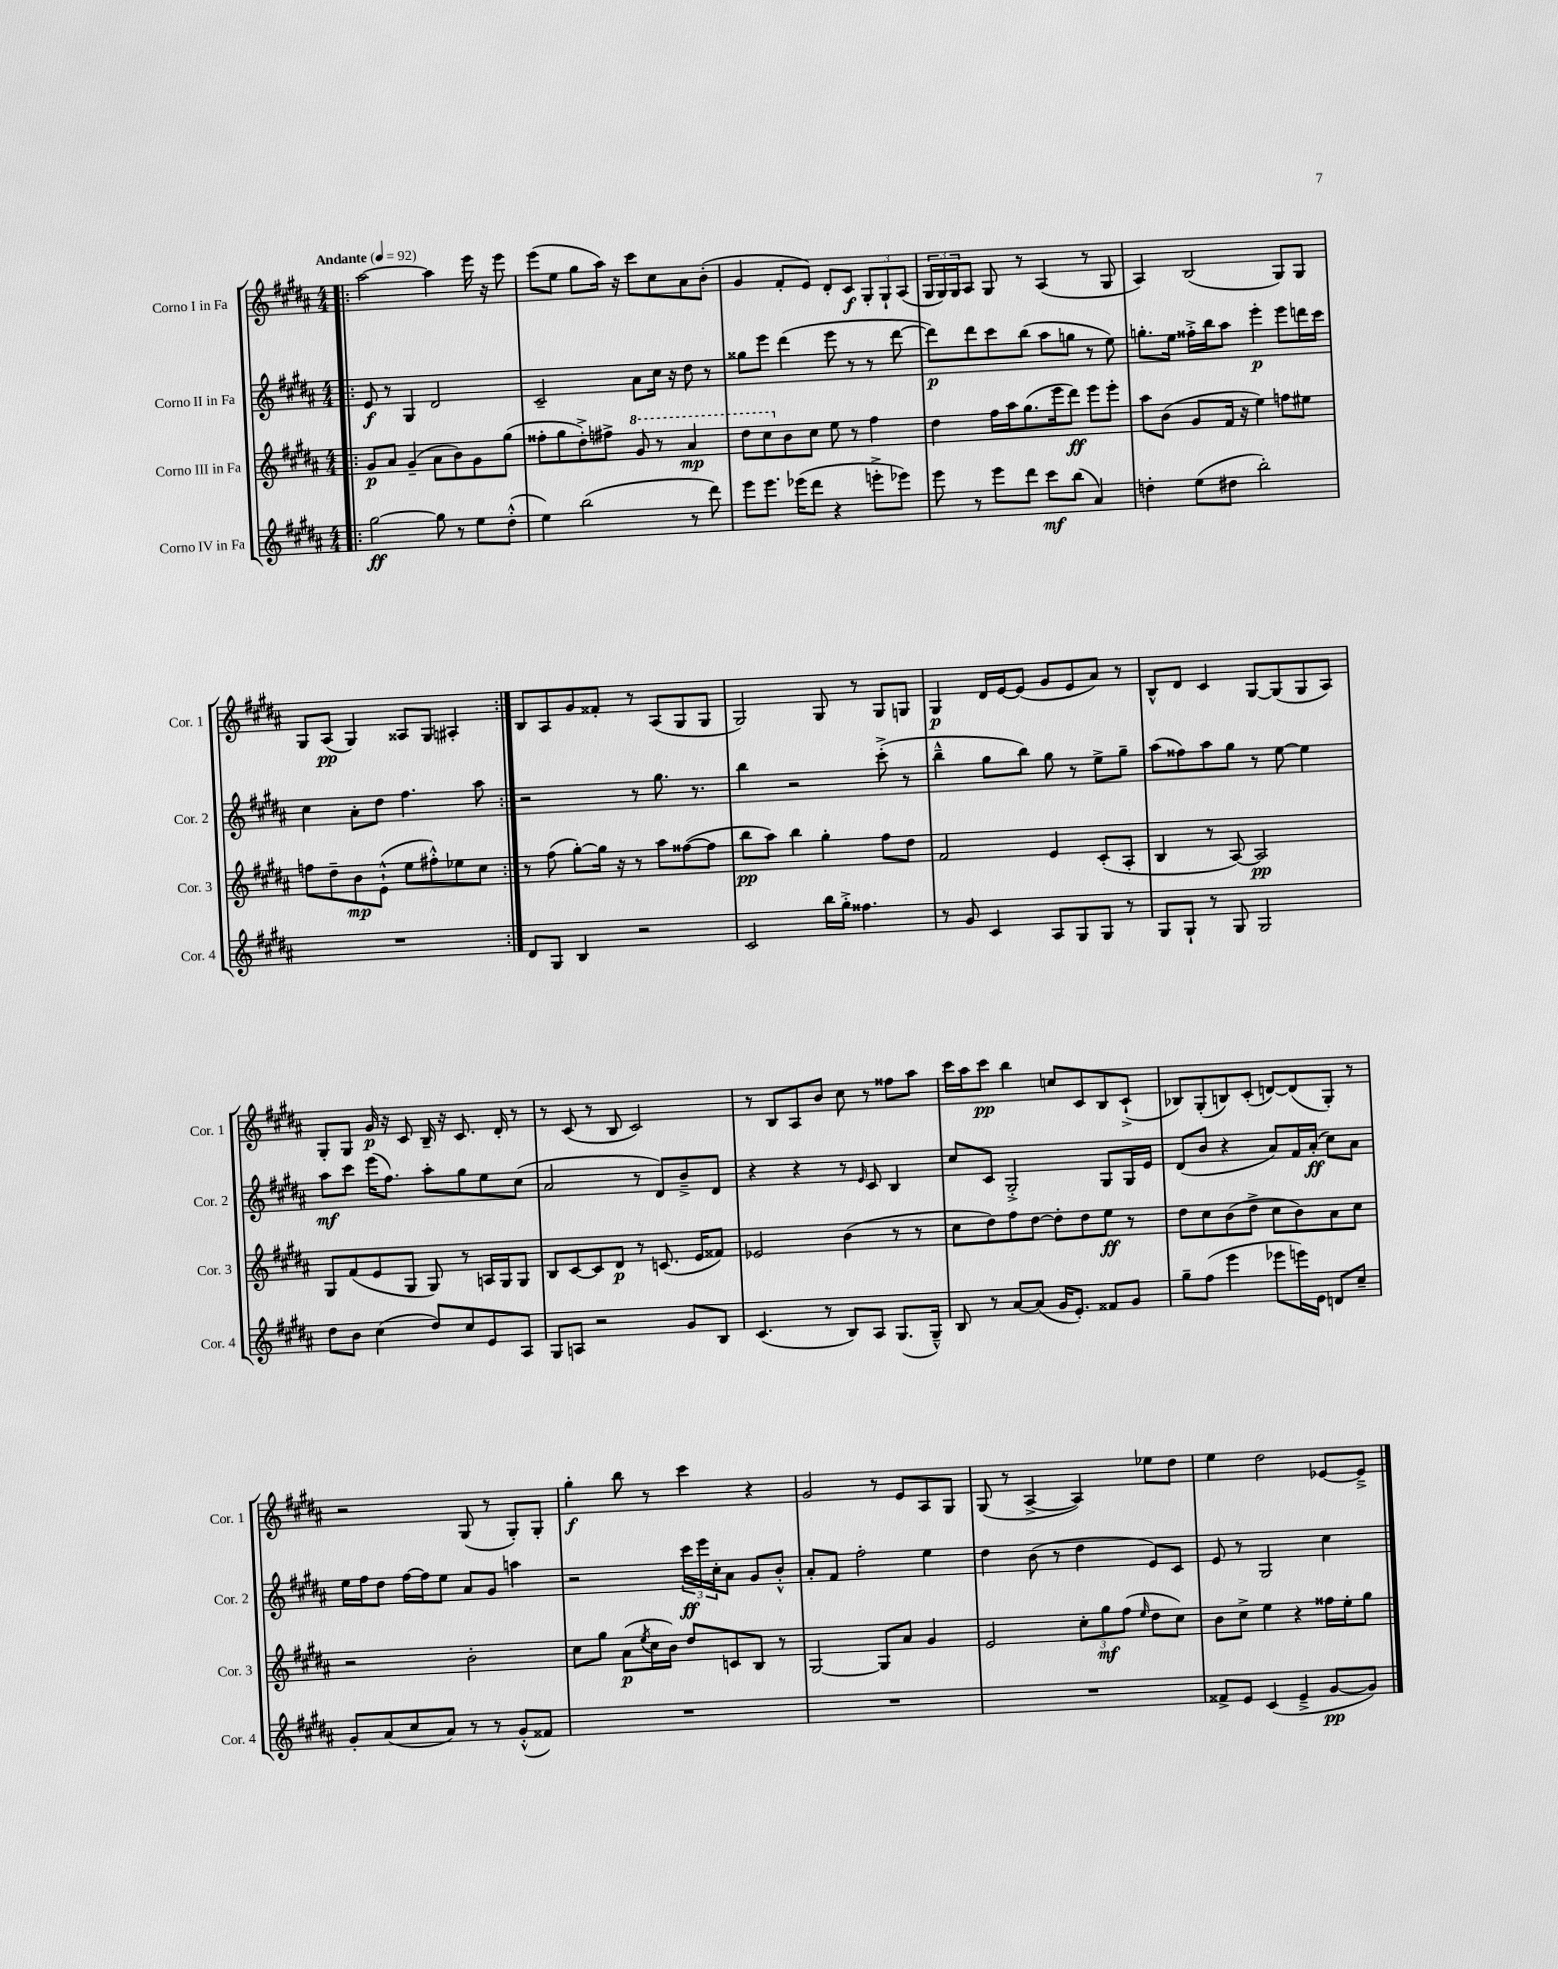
<<
\new StaffGroup <<
\new Staff = "s0" \with { instrumentName = "Corno I in Fa" shortInstrumentName = "Cor. 1" } {
    \clef treble \key b \major \numericTimeSignature \time 4/4 \tempo "Andante" 4 = 92
    \repeat volta 2 { \bar ".|:" ais''2~ ais''4 e'''16 r16 e'''8 |
    e'''8( e''8 gis''8 ais''16) r16 cis'''8 cis''8 ais'8 b'8-.( |
    gis'4 fis'8-. e'8) dis'8-. cis'8\f \tuplet 3/2 { gis8-. gis8-! ais8( } |
    \tuplet 3/2 { gis16 gis16) gis16 } ais8 gis8 r8 ais4( r8 gis8 |
    ais4) b2( gis8) gis8 |
    gis8 ais8\pp( gis4) aisis8 gis8 ais4-. | }
    b8 ais8 gis'8 fisis'8-. r8 ais8( gis8 gis8 |
    gis2) gis8 r8 gis8 g8 |
    gis4\p dis'16 e'16~ e'8( gis'8 e'8 ais'8) r8 |
    b8-^ dis'8 cis'4 gis8~ gis8( gis8 ais8) |
    gis8-. gis8 gis'16\p r16 cis'8 b16-- r16 cis'8. dis'16-. r8 |
    r8 cis'8( r8 b8 cis'2) |
    r8 b8 ais8 b'8 cis''8 r8 fisis''8 ais''8 |
    cis'''16 ais''16 cis'''8\pp b''4 c''8 cis'8 b8 cis'8-!->( |
    bes8) gis8-.( b8) cis'8-.( d'8~) d'8( gis8-.) r8 |
    r2 gis8( r8 gis8-.) gis8-. |
    gis''4-.\f b''8 r8 cis'''4 r4 |
    gis'2 r8 e'8 ais8 gis8 |
    gis8( r8 ais4~-> ais4) ees''8 dis''8 |
    e''4 dis''2 ees'8~ ees'8---> \bar "|." |
}
\new Staff = "s1" \with { instrumentName = "Corno II in Fa" shortInstrumentName = "Cor. 2" } {
    \clef treble \key b \major \numericTimeSignature \time 4/4
    \repeat volta 2 { \bar ".|:" e'8\f r8 gis4 dis'2 |
    cis'2-- ais'8 cis''16 r16 dis''8 r8 |
    gisis''8 e'''8 dis'''4( e'''8 r8 r8 dis'''8~ |
    dis'''8\p) dis'''8 cis'''8 b''8( ais''8 g''8 r8 e''8) |
    g''8.-. e''16 fisis''16-.-> b''16 ais''8 e'''4-.\p e'''8 d'''16 cis'''16 |
    cis''4 ais'8-. dis''8 fis''4. ais''8 | }
    r2 r8 gis''8. r8. |
    b''4 r2 cis'''8-.->( r8 |
    b''4---^ gis''8 b''8) gis''8 r8 e''8-> gis''8-- |
    ais''8( fisis''8) ais''8 gis''8 r8 e''8~ e''4 |
    ais''8\mf cis'''8 e'''16( fis''8.) ais''8-. gis''8 e''8 cis''8( |
    ais'2 r8 dis'8) b'8---> dis'8 |
    r4 r4 r8 \grace { e'16 } cis'8 b4 |
    cis''8 cis'8 gis2-.-> gis8 gis16 e'16 |
    dis'8( b'8 r4 ais'8) fis'16 ais'16-.\ff( cis''8) ais'8 |
    e''16 fis''16 dis''8 fis''16~ fis''16 e''8 ais'8 gis'8 a''4 |
    r2 \tuplet 3/2 { cis'''16\ff e'''16 cis''16-. } ais'8 gis'8 b'8-.-^ |
    ais'8-. fis'8 fis''2-. e''4 |
    dis''4 b'8( r8 dis''4 e'8) cis'8 |
    e'8 r8 gis2 cis''4 \bar "|." |
}
\new Staff = "s2" \with { instrumentName = "Corno III in Fa" shortInstrumentName = "Cor. 3" } {
    \clef treble \key b \major \numericTimeSignature \time 4/4
    \repeat volta 2 { \bar ".|:" gis'8\p ais'8 gis'4--( ais'8 b'8) gis'8 gis''8( |
    fisis''8-. gis''8 dis''8-.->) fis''8-> \ottava #1 gis''8 r8 ais''4\mp |
    dis'''8 cis'''8 \ottava #0 b'8 cis''8 e''8 r8 fis''4 |
    dis''4 fis''16 ais''16 gis''8.( e'''16 dis'''8\ff) e'''8 e'''8-. |
    ais''8 b'8( gis'8 fis'16 r16 e''4) f''8 eis''8 |
    f''8 dis''8-- b'8\mp e'8-!-^( e''8 fis''8-.-^) ees''8 cis''8 | }
    r8 fis''8( gis''8~-.) gis''16 r16 r8 ais''8 fisis''8~( fisis''8 |
    b''8\pp ais''8) b''4 gis''4-. fis''8 dis''8 |
    fis'2 e'4 cis'8-.( ais8-. |
    b4 r8 ais8~) ais2\pp |
    gis8 fis'8( e'8 gis8 gis8) r8 a16 gis16 gis8 |
    b8 cis'8~ cis'8 dis'8\p r8 c'8.( e'16 fisis'8) |
    ees'2 b'4( r8 r8 |
    cis''8 dis''8) fis''8 dis''8~ dis''8-. dis''8 e''8\ff r8 |
    dis''8 cis''8 b'8( dis''8-> cis''8 b'8) ais'8 cis''8 |
    r2 b'2-. |
    cis''8 gis''8 ais'8\p( \acciaccatura { e''8 } cis''16 b'16) dis''8 c'8 b8 r8 |
    gis2~ gis8 ais'8 gis'4 |
    e'2 \tuplet 3/2 { cis''8-. gis''8\mf fis''8( } \grace { e''16 } dis''8 cis''8) |
    b'8 cis''8-> e''4 r4 fisis''16 e''16-. gis''8 \bar "|." |
}
\new Staff = "s3" \with { instrumentName = "Corno IV in Fa" shortInstrumentName = "Cor. 4" } {
    \clef treble \key b \major \numericTimeSignature \time 4/4
    \repeat volta 2 { \bar ".|:" gis''2~\ff gis''8 r8 e''8 dis''8-.-^( |
    e''4) b''2( r8 dis'''8) |
    e'''8 e'''8. ees'''16( dis'''8 r4 e'''8-.-> ees'''8) |
    e'''8 r8 e'''8 dis'''8 cis'''8\mf b''8( ais'4) |
    d''4-. e''8( dis''8 b''2-.) |
    R1 | }
    dis'8 gis8 b4 r2 |
    cis'2 b''16 gis''16-.-> fisis''4. |
    r8 gis'8 cis'4 ais8 gis8 gis8 r8 |
    gis8 gis8-! r8 gis8 gis2 |
    dis''8 b'8 cis''4( dis''8) cis''8 e'8 ais8 |
    gis8 a8 r2 gis'8 b8 |
    cis'4.( r8 b8) ais8 gis8.( gis16---^) |
    b8 r8 ais'8~ ais'8( gis'16 e'8.-.) fisis'8 gis'8 |
    gis''8-- fis''8( e'''4 ees'''8 e'''16) e'16 d'8 cis''8-- |
    gis'8-. ais'8( cis''8 ais'8) r8 r8 gis'8-.-^( fisis'8) |
    R1 |
    R1 |
    R1 |
    fisis'8-> e'8 cis'4( e'4---> gis'8~\pp gis'8) \bar "|." |
}
>>
>>
\layout { \context { \Score \remove "Bar_number_engraver" } }
